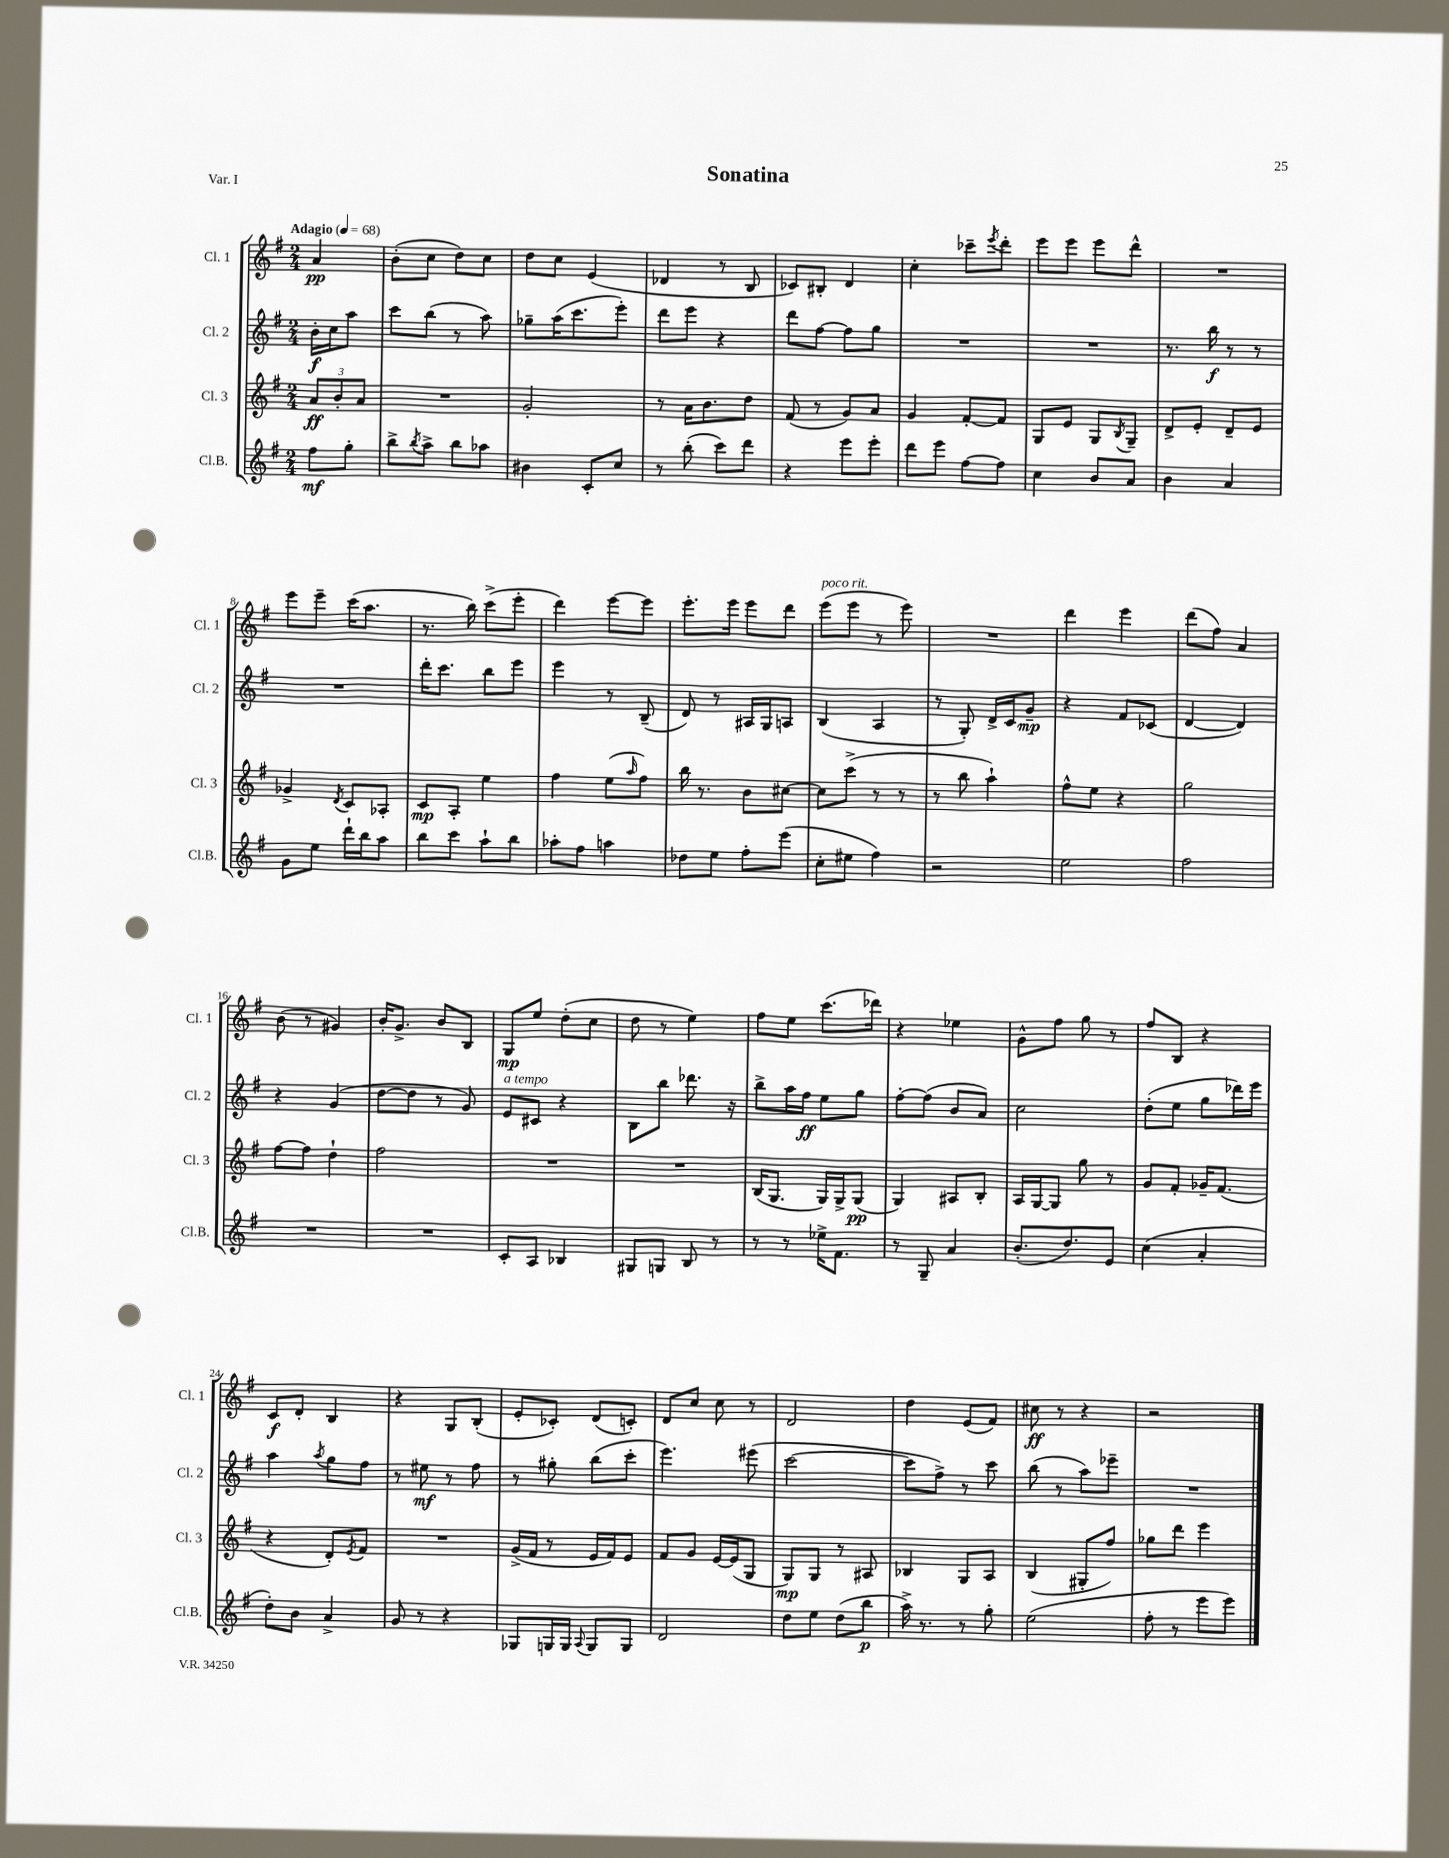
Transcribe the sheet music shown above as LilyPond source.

\header { title = "Sonatina" piece = "Var. I" }
<<
\new StaffGroup <<
\new Staff = "s0" \with { instrumentName = "Cl. 1" shortInstrumentName = "Cl. 1" } {
    \clef treble \key g \major \numericTimeSignature \time 2/4 \partial 4 \tempo "Adagio" 4 = 68
    a'4\pp |
    b'8-.( c''8 d''8) c''8 |
    d''8 c''8 e'4( |
    des'4 r8 b8 |
    ces'8) bis8-. d'4 |
    c''4-. ces'''8-- \acciaccatura { e'''8 } d'''8-. |
    e'''8 e'''8 e'''8 d'''8-^ |
    R2 |
    e'''8 e'''8-- c'''16( a''8. |
    r8. b''16) c'''8->( e'''8-. |
    d'''4) e'''8~ e'''8 |
    e'''8.-. e'''16 e'''8 d'''8 |
    e'''8^\markup { \italic "poco rit." }( e'''8 r8 e'''8) |
    R2 |
    d'''4 e'''4 |
    d'''8( fis''8) a'4 |
    b'8( r8 gis'4) |
    b'16-. g'8.-> b'8 b8 |
    g8\mp e''8 d''8-.( c''8 |
    d''8 r8 e''4) |
    fis''8 e''8 c'''8.( des'''16) |
    r4 ees''4 |
    g'8-^ fis''8 g''8 r8 |
    fis''8 b8 r4 |
    c'8\f d'8-. b4 |
    r4 g8 b8-.( |
    e'8-. ces'8-.) d'8( c'8-.) |
    d'8 c''8 c''8 r8 |
    d'2 |
    d''4 e'8( fis'8) |
    cis''8\ff r8 r4 |
    r2 \bar "|." |
}
\new Staff = "s1" \with { instrumentName = "Cl. 2" shortInstrumentName = "Cl. 2" } {
    \clef treble \key g \major \numericTimeSignature \time 2/4 \partial 4
    b'16-.\f c''16 a''8 |
    c'''8 b''8( r8 a''8) |
    ges''8-- a''16( c'''8. e'''8-.) |
    d'''8 e'''8 r4 |
    d'''8 fis''8~ fis''8 g''8 |
    R2 |
    R2 |
    r8. b''16\f r8 r8 |
    R2 |
    d'''16-. c'''8. b''8 e'''8 |
    e'''4 r8 b8--( |
    d'8) r8 ais16 g16 a8 |
    b4( a4 |
    r8 g8-.) d'16-> c'16 g'8--\mp |
    r4 fis'8 ces'8( |
    d'4~ d'4) |
    r4 g'4( |
    d''8~ d''8 r8 g'8) |
    e'8^\markup { \italic "a tempo" } cis'8 r4 |
    b8 b''8 des'''8. r16 |
    b''8-> a''16 fis''16\ff e''8 g''8 |
    fis''8~-. fis''8( b'8 a'8) |
    c''2 |
    d''8-.( e''8 g''8 des'''16) e'''16 |
    a''4 \acciaccatura { a''8 } g''8 fis''8 |
    r8 eis''8\mf r8 fis''8 |
    r8 gis''8-. b''8( c'''8-. |
    e'''4.) eis'''8( |
    c'''2~ |
    c'''8 fis''8->) r8 c'''8 |
    b''8( r8 a''8) ees'''8-- |
    R2 \bar "|." |
}
\new Staff = "s2" \with { instrumentName = "Cl. 3" shortInstrumentName = "Cl. 3" } {
    \clef treble \key g \major \numericTimeSignature \time 2/4 \partial 4
    \tuplet 3/2 { a'8\ff b'8-. a'8 } |
    R2 |
    g'2-. |
    r8 a'16 b'8. d''8 |
    fis'8( r8 g'8) a'8 |
    g'4 fis'8~-. fis'8 |
    g8 e'8 g8 \acciaccatura { b8 } g8-- |
    d'8-> e'8-. d'8-- e'8 |
    ges'4-> \acciaccatura { d'8 } c'8 aes8-. |
    c'8\mp a8-. e''4 |
    fis''4 e''8( \grace { a''16 } fis''8) |
    b''16 r8. b'8 cis''8~ |
    cis''8 c'''8->( r8 r8 |
    r8 b''8 a''4-!) |
    fis''8-^ e''8 r4 |
    g''2 |
    fis''8~ fis''8 d''4-! |
    fis''2 |
    R2 |
    R2 |
    b16( g8. g16) g16-> g8\pp( |
    g4) ais8 b8-. |
    a16 g16~ g8 g''8 r8 |
    g'8 fis'8-. ges'16-- fis'8.( |
    r4 d'8-.) \acciaccatura { e'8 } fis'8 |
    R2 |
    g'16->( fis'16 r8 e'16 fis'16) e'8 |
    fis'8 g'8 e'16~ e'16( g8 |
    g8\mp) g8 r8 ais8 |
    bes4 g8 a8 |
    b4( gis8-. fis''8) |
    ges''8 d'''8 e'''4 \bar "|." |
}
\new Staff = "s3" \with { instrumentName = "Cl.B." shortInstrumentName = "Cl.B." } {
    \clef treble \key g \major \numericTimeSignature \time 2/4 \partial 4
    fis''8\mf g''8-. |
    b''8-> \acciaccatura { b''8 } a''8-> b''8 aes''8 |
    bis'4 c'8-. c''8 |
    r8 b''8-.( c'''8) d'''8 |
    r4 e'''8 e'''8-. |
    d'''8 e'''8 fis''8~ fis''8 |
    c''4 b'8 a'8 |
    b'4 a'4 |
    g'8 e''8 d'''16-! b''16 a''8 |
    b''8 c'''8 a''8-! b''8 |
    aes''8-. fis''8 a''4 |
    des''8 e''8 fis''8-. e'''8( |
    c''8-. eis''8 fis''4) |
    r2 |
    e''2 |
    fis''2 |
    R2 |
    R2 |
    c'8-. a8 bes4 |
    gis8 g8 b8 r8 |
    r8 r8 ees''16-> fis'8. |
    r8 g8-- a'4 |
    b'8.-.( d''8.) e'8 |
    c''4( a'4-. |
    d''8-.) b'8 a'4-> |
    g'8 r8 r4 |
    ges8 g16 g16 \appoggiatura { a8 } g8 g8 |
    d'2 |
    d''8 e''8 d''8( b''8\p |
    a''16->) r8. r8 g''8-. |
    e''2( |
    fis''8-. r8 e'''8 e'''8) \bar "|." |
}
>>
>>
